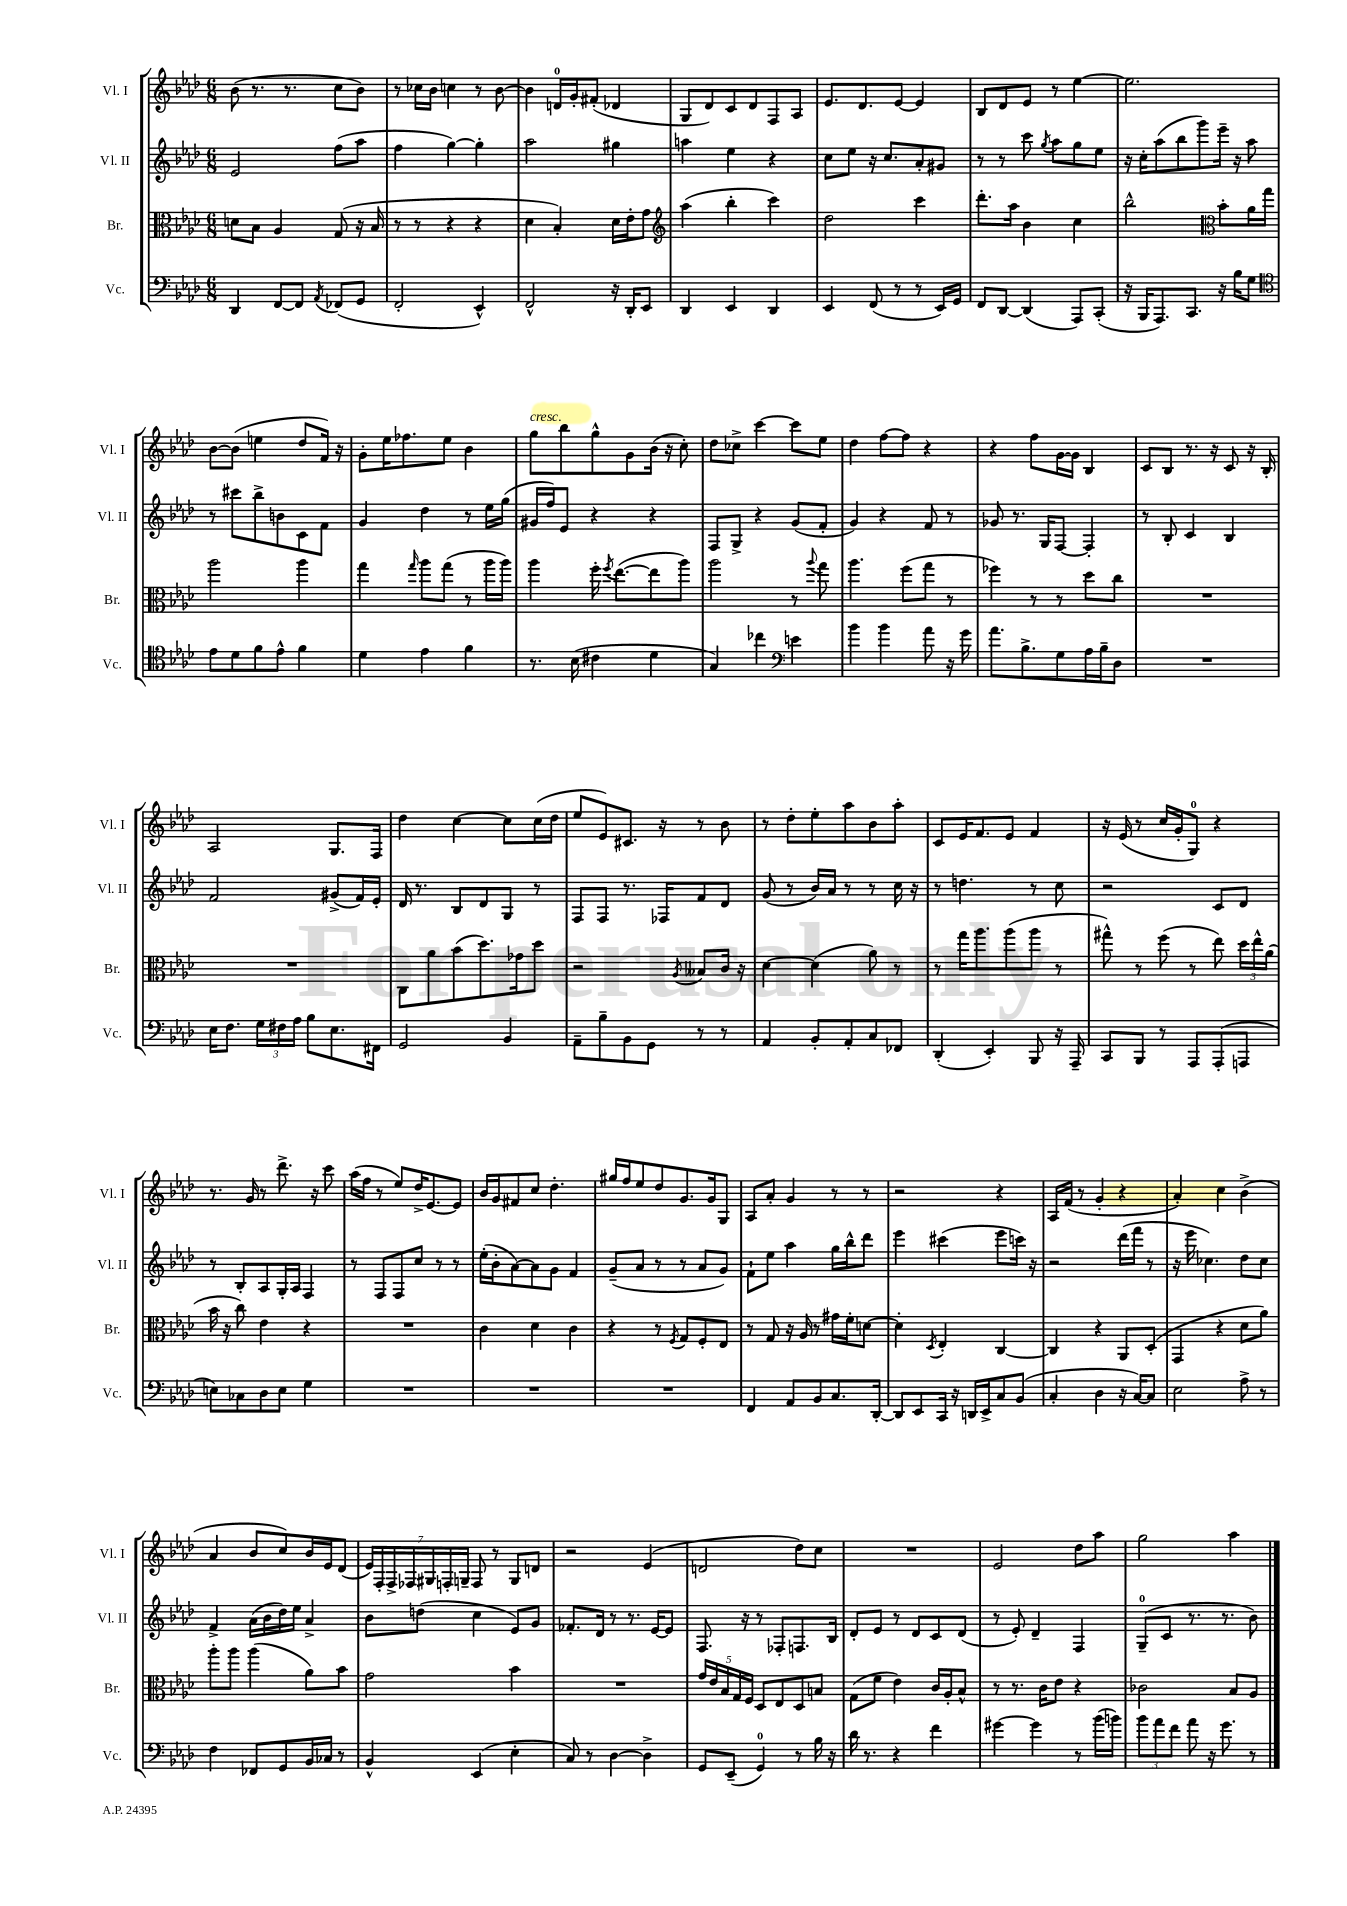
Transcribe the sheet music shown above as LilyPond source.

<<
\new StaffGroup <<
\new Staff = "s0" \with { instrumentName = "Vl. I" shortInstrumentName = "Vl. I" } {
    \clef treble \key aes \major \numericTimeSignature \time 6/8
    \autoBeamOff bes'8( r8. r8. c''8[ bes'8]) |
    r8 ces''16[ bes'16] c''4 r8 bes'8~ |
    bes'4 d'16[-0 g'16-. fis'8]-.( des'4 |
    g8[ des'8) c'8 des'8 f8 aes8] |
    ees'8.[ des'8. ees'8]~ ees'4 |
    bes8[ des'8 ees'8] r8 ees''4~ |
    ees''2. |
    bes'8[~ bes'8]( e''4 des''8[ f'16]) r16 |
    g'8[-. ees''16 fes''8. ees''8] bes'4 |
    g''8[^\markup { \italic "cresc." } bes''8 g''8-^ g'8 bes'16]( r16 c''8-.) |
    des''8[ ces''8]-> c'''4~ c'''8[ ees''8] |
    des''4 f''8[~ f''8] r4 |
    r4 f''8[ g'16~ g'16] bes4 |
    c'8[ bes8] r8. r16 c'8 r16 bes16-. |
    aes2 g8.[ f16] |
    des''4 c''4~ c''8[ c''16( des''16] |
    ees''8[ ees'8) cis'8.] r16 r8 bes'8 |
    r8 des''8[-. ees''8-. aes''8 bes'8 aes''8]-. |
    c'8[ ees'16 f'8. ees'8] f'4 |
    r16 ees'16( r8 c''16[ g'16-. g8]-0) r4 |
    r8. g'16 r8 des'''8.-> r16 c'''8 |
    aes''16[( f''16] r8 ees''8[) des''16-> ees'8.~ ees'8] |
    bes'16[ g'16 fis'8 c''8] des''4.-. |
    gis''16[ f''16 ees''8 des''8 g'8. g'16 g8] |
    aes8[ aes'8]-. g'4 r8 r8 |
    r2 r4 |
    aes16[ f'16]( r8 g'4-. r4 |
    aes'4-.) c''4 bes'4->( |
    aes'4 bes'8[ c''8) bes'16 ees'16 des'8]( |
    \tuplet 7/4 { ees'16[) f16-. f16-> fes16 gis16 f16-. g16]-- } f8 r8 g8[ d'8] |
    r2 ees'4( |
    d'2 des''8[) c''8] |
    R2. |
    ees'2 des''8[ aes''8] |
    g''2 aes''4 \bar "|." |
}
\new Staff = "s1" \with { instrumentName = "Vl. II" shortInstrumentName = "Vl. II" } {
    \clef treble \key aes \major \numericTimeSignature \time 6/8
    \autoBeamOff ees'2 f''8[( aes''8] |
    f''4 g''4~) g''4-. |
    aes''2 gis''4 |
    a''4 ees''4 r4 |
    c''8[ ees''8] r16 c''8.[ aes'8-. gis'8] |
    r8 r8 c'''8 \acciaccatura { g''8 } aes''8[ g''8 ees''8] |
    r16 c''16[-. aes''8( bes''8 g'''8) ees'''16]-- r16 aes''8 |
    r8 cis'''8[ bes''8-> b'8 c'8 f'8] |
    g'4 des''4 r8 ees''16[ g''16]( |
    gis'16[ f''16) ees'8] r4 r4 |
    f8[ g8]-> r4 g'8[( f'8]-. |
    g'4) r4 f'8 r8 |
    ges'8 r8. g16[ f8]~ f4-. |
    r8 bes8-. c'4 bes4 |
    f'2 gis'8[->( f'16) ees'16]-. |
    des'16 r8. bes8[ des'8 g8] r8 |
    f8[ f8] r8. fes16[ f'8 des'8] |
    g'8( r8 bes'16[) aes'16] r8 r8 c''16 r16 |
    r8 d''4. r8 c''8 |
    r2 c'8[ des'8] |
    r8 bes8[-. aes8 g16-. aes16] f4 |
    r8 f8[ f8 c''8] r8 r8 |
    ees''16[-.( bes'16-. aes'8~) aes'8 g'8] f'4 |
    g'8[--( aes'8] r8 r8 aes'8[ g'8]) |
    f'8[-! ees''8] aes''4 g''16[ bes''16-^ des'''8] |
    ees'''4 cis'''4( ees'''8[ c'''16]) r16 |
    r2 des'''16[( f'''16] r8 |
    r16 ees'''16 ces''4.) des''8[ ces''8] |
    f'4-> aes'16[( bes'16 des''16) ees''16] aes'4-> |
    bes'8[ d''8]( c''4 ees'8[) g'8] |
    fes'8.[-. des'16] r8 r8. ees'16[~ ees'8] |
    f8. r16 r8 fes8[-. f8. bes16] |
    des'8[-. ees'8] r8 des'8[ c'8 des'8]( |
    r8 ees'8-.) des'4-- f4 |
    g8[-0--( c'8] r8. r8. bes'8) \bar "|." |
}
\new Staff = "s2" \with { instrumentName = "Br." shortInstrumentName = "Br." } {
    \clef alto \key aes \major \numericTimeSignature \time 6/8
    \autoBeamOff d'8[ bes8] aes4 g8( r16 bes16 |
    r8 r8 r4 r4 |
    des'4 bes4-.) des'16[ ees'16-. g'8] |
    \clef treble aes''4( bes''4-. c'''4) |
    des''2 c'''4 |
    des'''8.[-. aes''16] bes'4 c''4 |
    bes''2-^ \clef alto bes'8[-. aes'16 g''16] |
    aes''2 aes''4 |
    g''4 \grace { g''16 } aes''8[ g''8]( r8 aes''16[ aes''16]) |
    aes''4 f''16-. \acciaccatura { f''8 } ees''8.[~( ees''8 aes''8]) |
    aes''2 r8 \appoggiatura { aes''8 } g''8 |
    aes''4. f''8[( g''8] r8 |
    fes''4) r8 r8 des''8[ c''8] |
    R2. |
    R2. |
    c8[ aes'8 bes'8( des''8.) ges'16 des''8] |
    r2 \acciaccatura { aes8 } beses8[ c'16] r16 |
    des'4~ des'4( aes'8) r8 |
    r8 g''16[ aes''8. aes''8( aes''8] r8 |
    gis''8-^) r8 f''8( r8 ees''8) \tuplet 3/2 { des''16[ ees''16-^ aes'16]( } |
    bes'16 r16 c''8) ees'4 r4 |
    R2. |
    c'4 des'4 c'4 |
    r4 r8 \acciaccatura { f8 } g8[ f8-. ees8] |
    r8 g8 r16 aes16 r8 gis'16[ f'16-. d'8]~ |
    d'4-. \acciaccatura { des8 } ees4-. c4~ |
    c4 r4 aes,8[ des8]-.( |
    g,4 r4 des'8[ aes'8]) |
    aes''8[-. aes''8] aes''4( aes'8[) bes'8] |
    g'2 bes'4 |
    R2. |
    \tuplet 5/4 { g'16[ ees'16 bes16 g16 f16] } des8[ ees8 des8 b8] |
    g8[( f'8] ees'4) c'16[ aes16-. bes8]-^ |
    r8 r8. c'16[ ees'8] r4 |
    ces'2 bes8[ aes8] \bar "|." |
}
\new Staff = "s3" \with { instrumentName = "Vc." shortInstrumentName = "Vc." } {
    \clef bass \key aes \major \numericTimeSignature \time 6/8
    \autoBeamOff des,4 f,8[~ f,8] \acciaccatura { aes,8 } fes,8[( g,8] |
    f,2-. ees,4-^) |
    f,2-^ r16 des,16[-. ees,8] |
    des,4 ees,4 des,4 |
    ees,4 f,8( r8 r8 ees,16[) g,16] |
    f,8[ des,8]~ des,4( aes,,8[) c,8]-.( |
    r16 bes,,16[ aes,,8.) c,8.] r16 bes16[ g8] |
    \clef tenor ees'8[ des'8 f'8 ees'8]-^ f'4 |
    des'4 ees'4 f'4 |
    r8. bes16( cis'4 des'4 |
    g4) ces''4 \clef bass e'4 |
    bes'4 bes'4 aes'8 r16 g'16 |
    aes'8.[ bes8.-> g8 aes16 bes16-- des8] |
    R2. |
    ees16[ f8.] \tuplet 3/2 { g16[ fis16 aes16] } bes8[ ees8. fis,16] |
    g,2 bes,4 |
    aes,8[-- bes8-- bes,8 g,8] r8 r8 |
    aes,4 bes,8[-. aes,8-. c8 fes,8] |
    des,4-.( ees,4-.) bes,,8 r16 aes,,16-- |
    c,8[ bes,,8] r8 aes,,8[ aes,,8-.( a,,8] |
    e8[) ces8 des8 e8] g4 |
    R2. |
    R2. |
    R2. |
    f,4 aes,8[ bes,8 c8. des,16]~-. |
    des,8[ ees,8 c,16] r16 d,16[ ees,16-> c8 bes,8]( |
    c4-. des4 r16 c16[~) c8] |
    ees2 aes8-> r8 |
    f4 fes,8[ g,8 bes,16 ces16] r8 |
    bes,4-^ ees,4( ees4-. |
    c8) r8 des4~ des4-> |
    g,8[ ees,8]--( g,4-0) r8 bes16 r16 |
    des'16 r8. r4 f'4 |
    gis'4~ gis'4 r8 bes'16[( b'16]) |
    \tuplet 3/2 { bes'8[ aes'8 f'8] } aes'8 r16 g'8. r8 \bar "|." |
}
>>
>>
\layout { \context { \Score \remove "Bar_number_engraver" } }
